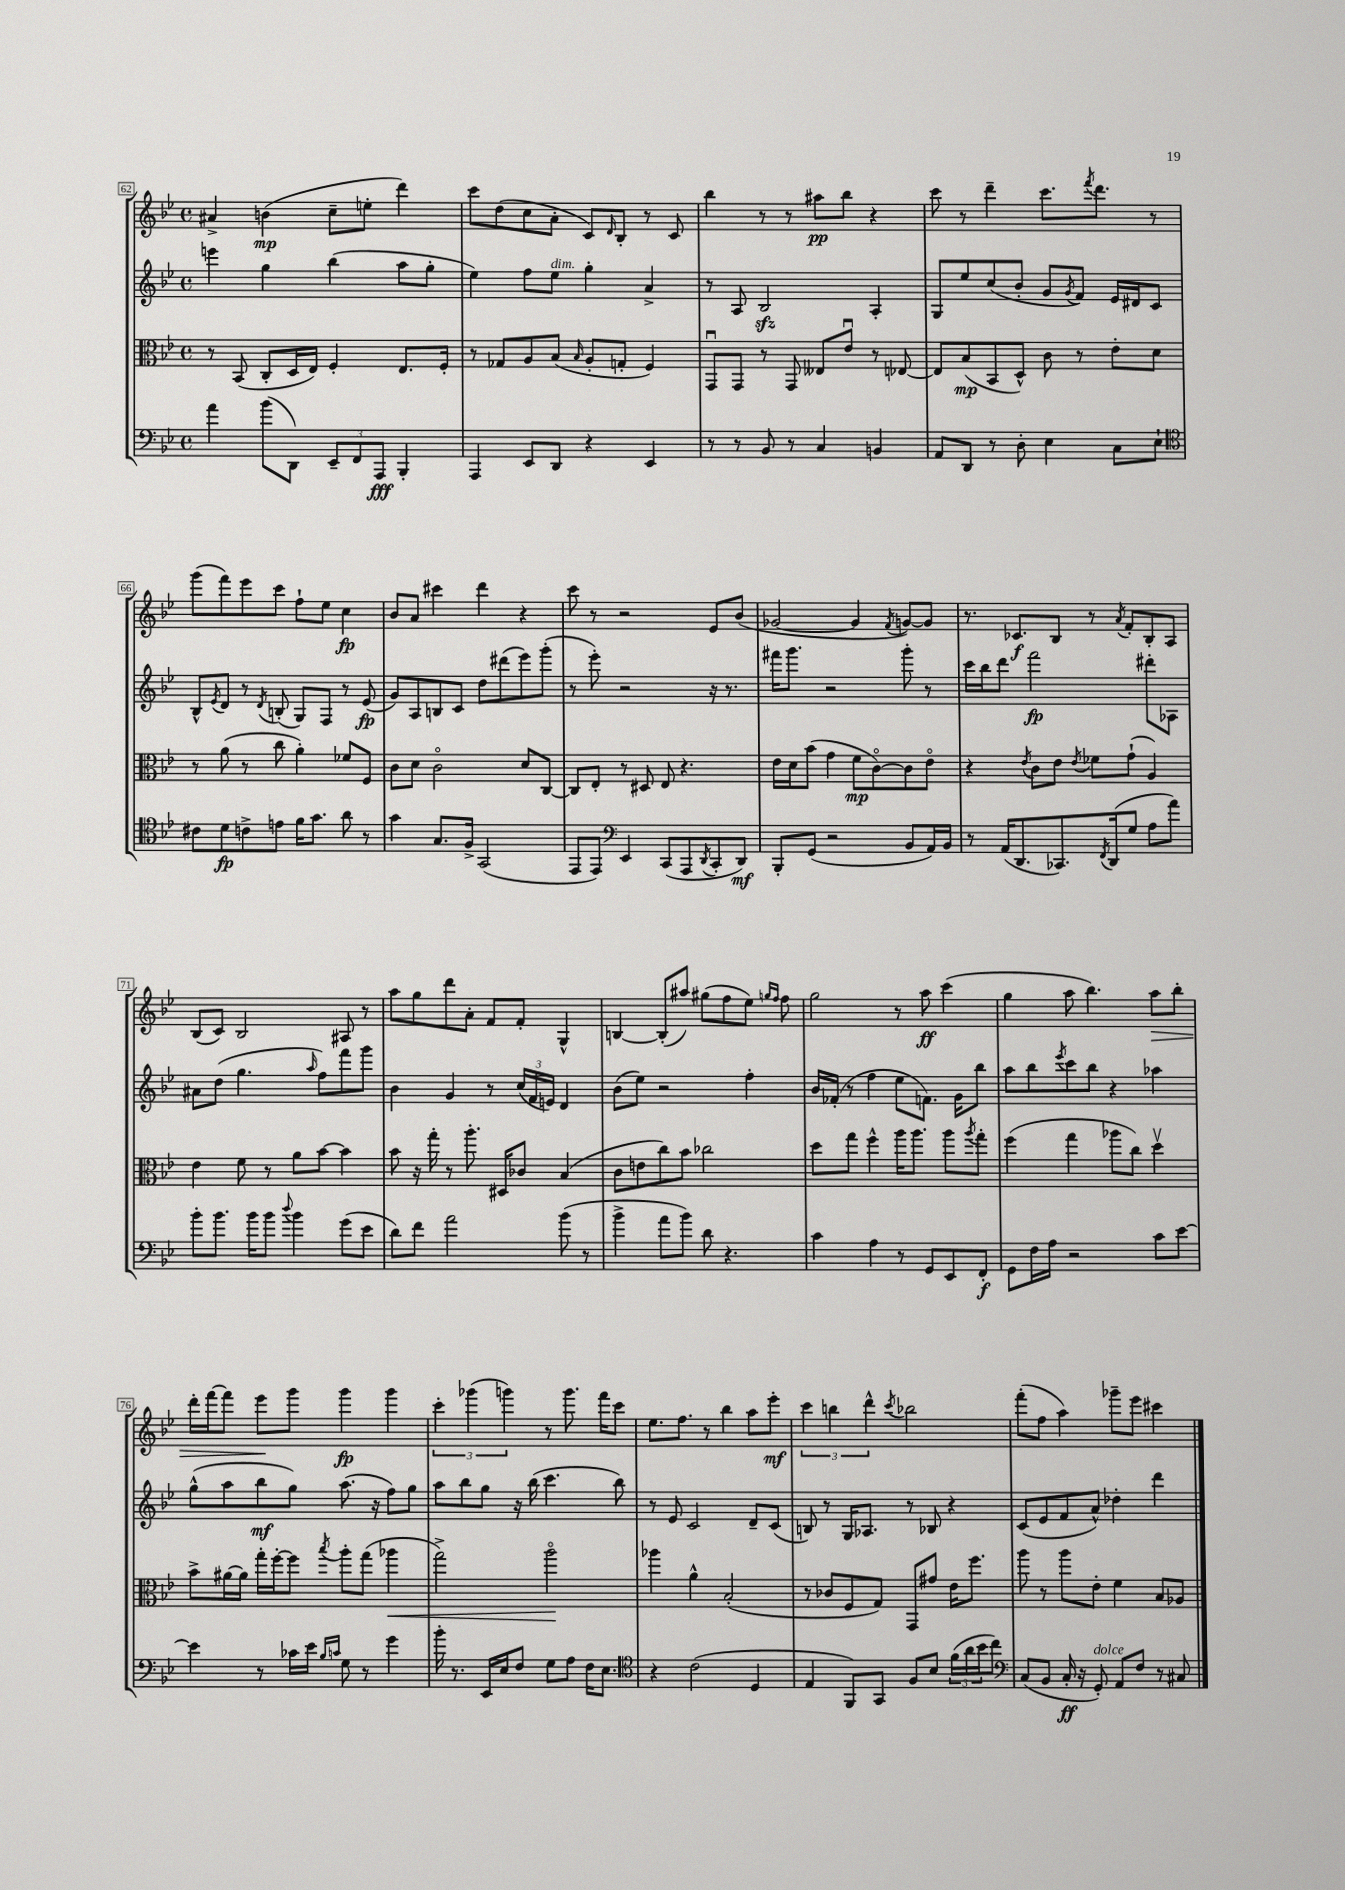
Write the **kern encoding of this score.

**kern	**kern	**kern	**kern
*staff4	*staff3	*staff2	*staff1
*clefF4	*clefC3	*clefG2	*clefG2
*k[b-e-]	*k[b-e-]	*k[b-e-]	*k[b-e-]
*M4/4	*M4/4	*M4/4	*M4/4
*met(c)	*met(c)	*met(c)	*met(c)
4a	8r	4eee	4a#^
.	(8BB-	.	.
(8b-	8C'	4gg	(4b
8DD)	16D	.	.
.	16E-)	.	.
12EE-~	4F'	(4bb-	8cc~
12FF	.	.	.
.	.	.	8ee'
12AAA	.	.	.
4BBB-'	8.E-	8aa	4ddd)
.	.	8gg'	.
.	16F'	.	.
=	=	=	=
4AAA	8r	4ee-)	8ccc
.	8G-	.	(8dd
8EE-	8A	8ff	8cc
8DD	(8B-	8ee-	8a'
.	16qqB-	.	.
4r	8A'	4gg'	8c)
.	.	.	16qqd
.	8G'	.	8B-'
4EE-	4F)	4a^	8r
.	.	.	8c
=	=	=	=
8r	8GGu	8r	4bb-
8r	8GG	8A	.
8BB-	8r	2B-	8r
8r	8GG	.	8r
4C	8E--	.	8aa#
.	8e-u	.	8bb-
4BB	8r	4A'	4r
.	[8E-	.	.
=	=	=	=
8AA	8E-]	8G	8ccc
8DD	(8B-	8ee-	8r
8r	8BB-	(8cc	4ddd~
8D'	8D^^)	8b-'	.
4E-	8c	8g	8.ccc
.	.	8qg	.
.	8r	8f)	.
.	.	.	8qfff
.	.	.	8.ddd
8C	8e-'	16e-	.
.	.	16d#	.
8E-`	8d	8c	8r
=	=	=	=
*clefC4	*	*	*
8c#	8r	8B-^^	(8ggg
.	.	8qe-	.
8d	(8a	8d	8fff)
8c^	8r	8r	8eee-
.	.	8qd	.
8e	8cc	(8B'	8ccc
16f	4a')	8G)	8ff`
8.g	.	.	.
.	.	8F	8ee-
8a	8f-	8r	4cc
8r	8F	(8e-	.
=	=	=	=
4g	8c	8g)	8b-
.	8d	8A	8a
8.G	2co	8B	4ccc#
.	.	8c	.
16F^	.	.	.
(2GG	.	8dd	4ddd
.	.	(8ddd#	.
.	8d	8eee-)	4r
.	[8C	(8ggg'	.
=	=	=	=
8EE-	8C]	8r	8ccc
8EE-)	8E-'	8eee-')	8r
*clefF4	*	*	*
4EE-	8r	2r	2r
.	8D#	.	.
(8CC	8E-	.	.
8AAA	4.r	.	.
8qDD	.	.	.
8CC'	.	16r	8e-
.	.	8.r	.
8DD)	.	.	(8b-
=	=	=	=
8BBB-'	16e-	16fff#	[2g-
.	16d	8.ggg	.
(8GG	(8b-	.	.
2r	4g	2r	.
.	8f	.	4g-]
.	[8co)	.	.
.	.	.	8qf
8BB-	8c]	8ggg'	[8g)
16AA)	8e-o	8r	8g]
16BB-	.	.	.
=	=	=	=
8r	4r	16ccc	8.r
.	.	16bb-	.
(16AA	.	8ddd	.
8.DD	.	.	8.c-
.	8qe-	.	.
.	8c	2fff	.
8.CC-)	8e-	.	8B-
.	8qe-	.	.
.	8f-	.	8r
8qFF	.	.	.
(16DD	.	.	.
.	.	.	8qa
8G	(8g`	.	8f'
8A	4A)	8ddd#'	8B-'
8a)	.	8A-	8A
=	=	=	=
8b-'	4e-	8a#	(8B-
8.b-	.	(8dd	8c)
.	8f	4.gg	2B-
16b-	.	.	.
8b-	8r	.	.
8qqdd	.	.	.
4b-	8a	.	.
.	.	16qqaa	.
.	[8b-	8ff)	.
(8g	4b-]	8fff	8A#
8e-	.	8ggg	8r
=	=	=	=
8d)	8b-	4b-	8aa
8f	16r	.	8gg
.	16gg'	.	.
2a	8r	4g	8ddd
.	8.aa'	.	8a'
.	.	8r	8f
.	16D#	.	.
.	8c-	(24cc	8f'
.	.	24f	.
.	.	24e)	.
(8b-	(4B-	4d	4G^^
8r	.	.	.
=	=	=	=
4b-^	8c	(8b-	[4B
.	8e	8ee-)	.
8a	8cc)	2r	(8B']
8b-)	8b-	.	8aa#)
8d	2cc-	.	(8gg#
4.r	.	.	8ff
.	.	4ff'	8ee-)
.	.	.	16qqgg
.	.	.	16qqff
.	.	.	8ff
=	=	=	=
4c	8dd	16b-	2gg
.	.	(16f-'	.
.	8gg	8r	.
4A	4ff^^	4ff	.
8r	16aa	8ee-	8r
.	8.aa	.	.
8GG	.	8.f)	8aa
8EE-	8aa	.	(4ccc
.	.	16g	.
.	8qaa	.	.
8FF'	8gg'	8bb-	.
=	=	=	=
8GG	(4ff	8aa	4gg
16F	.	8bb-	.
16A	.	.	.
.	.	8qeee-	.
2r	4gg	8ccc	8aa
.	.	8bb-	4.bb-)
.	8aa-	4r	.
.	8cc)	.	.
8c	4ddv	4aa-	8aa
[8e-	.	.	8bb-'
=	=	=	=
4e-]	8b-^	(8gg^^	16ddd'
.	.	.	[16fff
.	[16a#	8aa	8fff]
.	16a#]	.	.
8r	16gg'	8bb-	8eee-
.	[16ff'	.	.
16c-	8ff]	8gg)	8ggg
16e-	.	.	.
16qqB-	.	.	.
16qqc	8qbb-	.	.
8G	8aa'	(8.aa	4ggg
8r	(8gg	.	.
.	.	16r	.
4g	4aa-	8ff)	4ggg
.	.	8gg	.
=	=	=	=
16b-'	2gg^)	8aa	6ccc'
8.r	.	.	.
.	.	8bb-	.
.	.	.	(6ggg-
16EE-	.	8gg	.
16E-	.	.	.
.	.	.	6ggg)
8F	.	16r	.
.	.	(16bb-	.
8G	2aao	4.ccc	8r
8A	.	.	8.ggg
16F	.	.	.
8.E-	.	.	16fff
.	.	8bb-)	8ccc
=	=	=	=
*clefC4	*	*	*
4r	4aa-	8r	8.ee-
.	.	8e-	.
.	.	.	8.ff
(2c	4a^^	2c	.
.	.	.	8r
.	(2B-'	.	4bb-
4D	.	8d~	8aa
.	.	(8c	8eee-'
=	=	=	=
4E-	8r	8B)	6ccc
.	8c-	8r	.
.	.	.	6bb
8FF)	8F	16G	.
.	.	8.A-	.
.	.	.	6ddd^^
8GG	8G)	.	.
.	.	.	8qccc
8F	8GG	8r	2bb-
8B-	8g#	8B-	.
(24f	16e-	4r	.
24a	.	.	.
.	8.ff	.	.
24b-	.	.	.
8cc)	.	.	.
=	=	=	=
*clefF4	*	*	*
(8C	8aa	(8c	(8fff'
8BB-	8r	8e-	8ff
16C'	8aa	8f	4aa)
16r	.	.	.
8GG')	8e-'	8a^^)	.
8AA	4f	4dd-'	8ggg-~
8F	.	.	8eee-
8r	8B-	4ddd	4ccc#
8C#	8A-	.	.
==	==	==	==
*-	*-	*-	*-
